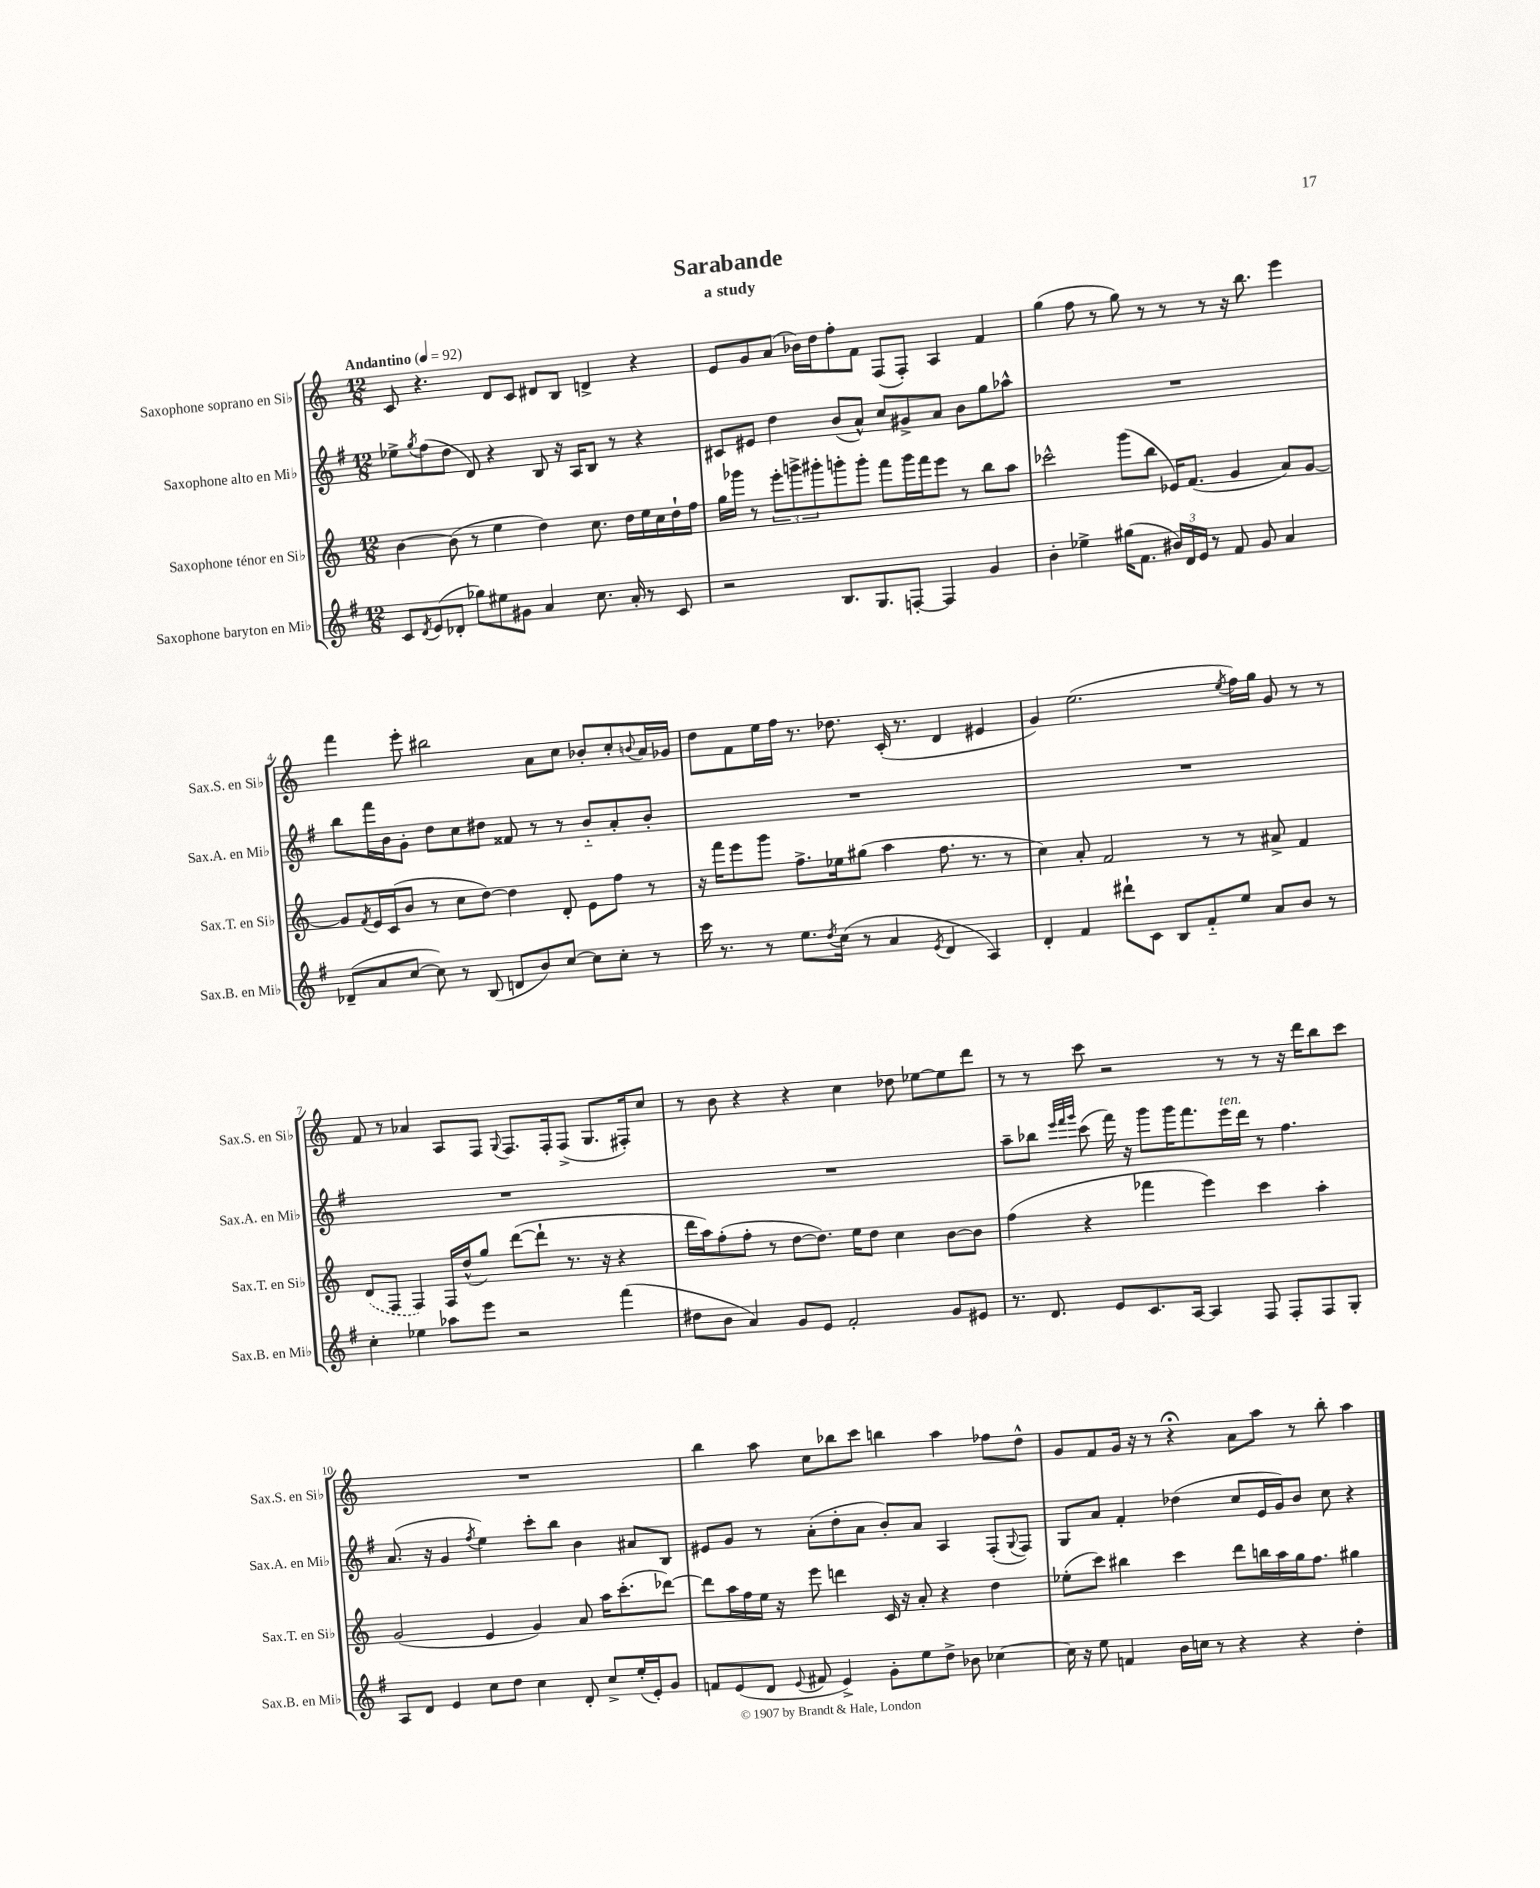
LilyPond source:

\header { title = "Sarabande" subtitle = "a study" }
<<
\new StaffGroup <<
\new Staff = "s0" \with { instrumentName = "Saxophone soprano en Sib" shortInstrumentName = "Sax.S. en Sib" } {
    \clef treble \key c \major \numericTimeSignature \time 12/8 \tempo "Andantino" 4 = 92
    c'8 r4. d'8 c'8 dis'8 b8 d'4-> r4 |
    e'8 g'8 a'8( bes'16) d''16 f''8-. f'8 f8( f8-.) a4 f'4 |
    g''4( f''8 r8 g''8) r8 r8 r8 r16 b''8. e'''4 |
    f'''4 e'''8-. bis''2 a'8 c''8 bes'8-. c''8-. \appoggiatura { b'8 } a'16 ges'16 |
    d''8 f'8 e''16 f''16 r8. des''8. c'16-.( r8. d'4 eis'4 |
    g'4) e''2.( \acciaccatura { e''8 } f''16) g''16 g'8 r8 r8 |
    f'8 r8 aes'4 a8 f8 \appoggiatura { g8 } f8. f16-. f8->( g8. fis16-.) c''8 |
    r8 b'8 r4 r4 c''4 des''8 ees''8~ ees''8 d'''8 |
    r8 r8 c'''8 r2 r8 r8 r16 d'''16 b''8 c'''8 |
    R1. |
    b''4 a''8 c''8 bes''8 c'''8 b''4 a''4 fes''8 d''8-^ |
    g'8 f'8 g'16 r16 r8 r4\fermata a'8 a''8 r8 b''8-. a''4 \bar "|." |
}
\new Staff = "s1" \with { instrumentName = "Saxophone alto en Mib" shortInstrumentName = "Sax.A. en Mib" } {
    \clef treble \key g \major \numericTimeSignature \time 12/8
    ees''8-> \acciaccatura { g''8 } fis''8( d''8 d'8) r4 b8 r16 a16 b8 r8 r4 |
    cis'8 eis'8 d''4 b'8( a'8-^) c''8 gis'8-> a'8 b'8 g''8 aes''8-^ |
    R1. |
    b''8 fis'''16 b'16 g'8-. d''8 c''8 dis''8 fisis'8 r8 r8 b'8-_ a'8-. b'8-. |
    R1. |
    R1. |
    R1. |
    R1. |
    a''8-- bes''8 \grace { e'''32 fis'''32 g'''32 } c'''8( fis'''16) r16 g'''8 g'''16 fis'''8. e'''16^\markup { \italic "ten." } d'''16 r8 fis''4. |
    a'8.( r16 g'4 \acciaccatura { fis''8 } e''4) c'''8-. b''8 b'4 ais'8 b8 |
    eis'8 g'8 r8 a'8-.( d''8-. a'8 b'8-.) a'8 a4 fis8-.( \appoggiatura { g8 } fis8) |
    g8 a'8 fis'4-. des''4( c''8 e'16 g'16) b'8 c''8 r4 \bar "|." |
}
\new Staff = "s2" \with { instrumentName = "Saxophone ténor en Sib" shortInstrumentName = "Sax.T. en Sib" } {
    \clef treble \key c \major \numericTimeSignature \time 12/8
    b'4~ b'8( r8 e''4 d''4) c''8. d''16 e''16 c''16 d''16-! f''16 |
    g''16 ges'''16 r8 \tuplet 3/2 { e'''8-. g'''8-> gis'''8-. } g'''8-. g'''8-. f'''8 g'''16 f'''16 e'''8 r8 b''8 a''8 |
    ces'''2-^ g'''8( b''8 ees'16) f'8.( g'4 a'8) g'8~ |
    g'8 \acciaccatura { f'8 } e'16 c'16( b'8 r8 c''8 d''8~) d''4 d'8-. e'8 f''8 r8 |
    r16 f'''16 e'''8 g'''8 f''8.-> ees''16 gis''8( a''4 f''8. r8. r8 |
    c''4) a'8-. f'2 r8 r8 ais'8-> f'4 |
    \once \slurDashed d'8( f8 f4) f16 d''16-^( g''8) d'''8~( d'''8-! r8. r16 r4 |
    d'''16 a''16) f''8-.( f''8-. r8 d''8~ d''8.) e''16 d''8 c''4 b'8~ b'8 |
    f''4( r4 fes'''4 e'''4) c'''4 a''4-. |
    g'2( e'4 g'4) a'8 a''16 c'''8.-.( des'''8~) |
    des'''8 a''16 f''16 e''16 r16 e'''8 d'''4 c'16 r16 a'8-. r4 d''4 |
    ees''8-.( c'''8) bis''4 c'''4 d'''8 b''16 a''16 g''16 f''8. gis''4 \bar "|." |
}
\new Staff = "s3" \with { instrumentName = "Saxophone baryton en Mib" shortInstrumentName = "Sax.B. en Mib" } {
    \clef treble \key g \major \numericTimeSignature \time 12/8
    c'8 \acciaccatura { d'8 } e'8( des'8-. ges''8) eis''8 gis'8 a'4 c''8. a'16-. r8 c'8 |
    r2 b8. g8. f8~-. f4 g'4 |
    b'4-. ees''4-> gis''16( fis'8. \tuplet 3/2 { bis'16) d'16 e'16 } r8 fis'8 g'8 a'4 |
    des'8--( a'8 c''8~ c''8) r8 b8( d'8 b'8) c''8~ c''8 c''8-. r8 |
    c'''16 r8. r8 e''8. \acciaccatura { d''8 } c''16( r8 a'4 \acciaccatura { e'8 } d'4 a4) |
    d'4-. fis'4 dis'''8-! c'8 b8 fis'8-_ e''8 a'8 b'8 r8 |
    c''4-. ees''4 aes''8 e'''8 r2 fis'''4( |
    dis''8 b'8 a'4) g'8 e'8 fis'2-. g'8 eis'8 |
    r8. d'8. e'8 c'8. a16~ a4 fis8 fis8-. fis8 g8-. |
    a8 d'8 e'4 c''8 d''8 c''4 d'8-. c''8-> e''16-.( e'16-.) g'8 |
    f'8 e'8( d'8 \appoggiatura { e'8 } fis'8 e'4->) g'8-. e''8 d''8-> bes'8 ces''4~ |
    ces''16 r16 e''8 f'4 b'16 c''16 r8 r4 r4 d''4-. \bar "|." |
}
>>
>>
